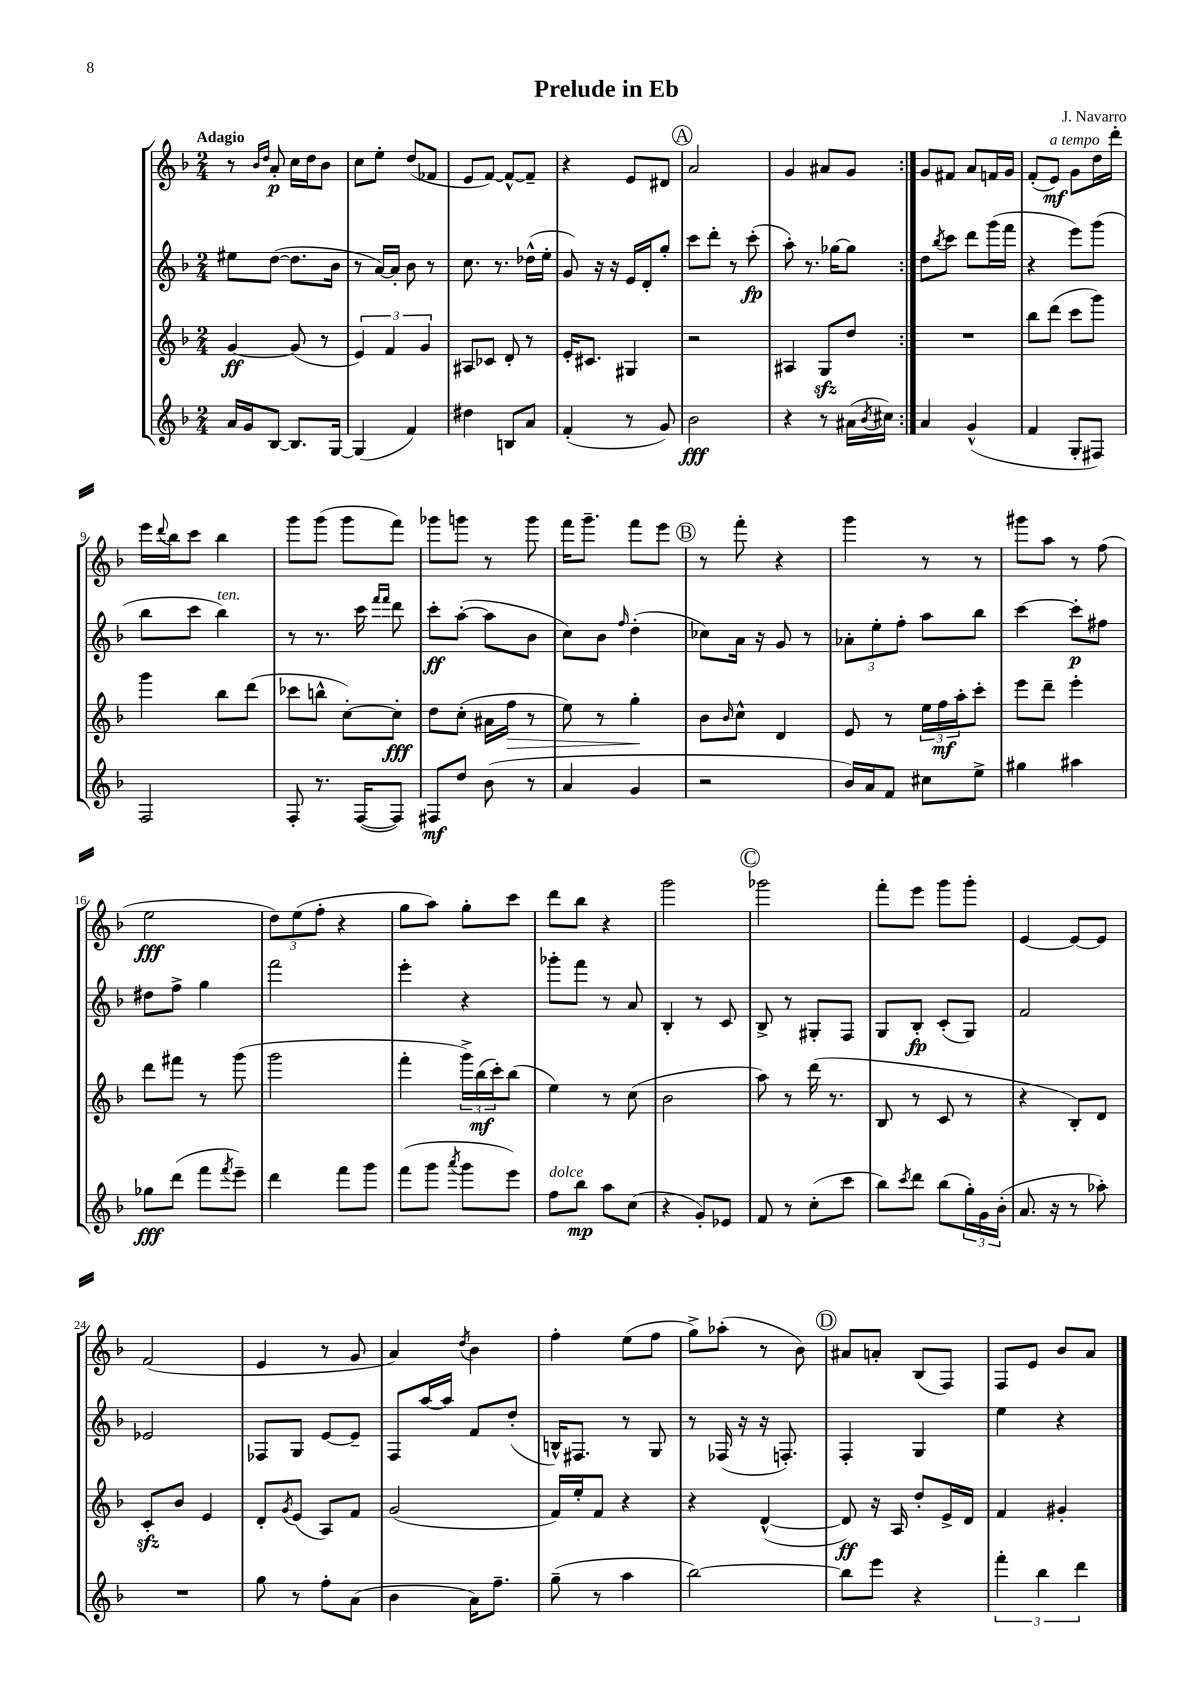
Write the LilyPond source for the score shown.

\header { title = "Prelude in Eb" composer = "J. Navarro" }
<<
\new StaffGroup <<
\new Staff = "s0" {
    \clef treble \key f \major \numericTimeSignature \time 2/4 \tempo "Adagio"
    \repeat volta 2 { r8 \grace { bes'16 d''16 } a'8-.\p c''16 d''16 bes'8 |
    c''8 e''8-. d''8( fes'8 |
    e'8 f'8~) f'8~-^ f'8-- |
    r4 e'8 dis'8 |
    \mark \markup { \circle "A" } a'2 |
    g'4 ais'8 g'8 | }
    g'8 fis'8 a'8 f'16 g'16 |
    f'8-.( e'8\mf^\markup { \italic "a tempo" }) g'8 d''16 d'''16-. |
    e'''16 \appoggiatura { d'''8 } bes''16 c'''8 bes''4 |
    g'''8 g'''8( g'''8 f'''8) |
    ges'''8 g'''8 r8 g'''8 |
    f'''16 g'''8.-- f'''8 e'''8 |
    \mark \markup { \circle "B" } r8 f'''8-. r4 |
    g'''4 r8 r8 |
    gis'''8 a''8 r8 f''8( |
    e''2\fff |
    \tuplet 3/2 { d''8) e''8( f''8-. } r4 |
    g''8 a''8) g''8-. c'''8 |
    d'''8 bes''8 r4 |
    g'''2 |
    \mark \markup { \circle "C" } ges'''2 |
    f'''8-. e'''8 g'''8 g'''8-. |
    e'4~ e'8~ e'8 |
    f'2( |
    e'4 r8 g'8 |
    a'4) \acciaccatura { d''8 } bes'4 |
    f''4-. e''8( f''8 |
    g''8->) aes''8-.( r8 bes'8) |
    \mark \markup { \circle "D" } ais'8 a'8-. bes8( f8) |
    f8 e'8 bes'8 a'8 \bar "|." |
}
\new Staff = "s1" {
    \clef treble \key f \major \numericTimeSignature \time 2/4
    \repeat volta 2 { eis''8 d''8~( d''8. bes'16 |
    r8 a'16~) a'16-. bes'8 r8 |
    c''8. r8. des''16-^( e''16-. |
    g'8) r16 r16 e'16 d'16-. g''8-. |
    \mark \markup { \circle "A" } c'''8 d'''8-. r8 c'''8-.\fp( |
    a''8-.) r8. ges''16~ ges''8 | }
    d''8 \acciaccatura { bes''8 } c'''8 d'''8 g'''16( f'''16 |
    r4 e'''8) g'''8( |
    bes''8 c'''8 bes''4^\markup { \italic "ten." }) |
    r8 r8. c'''16 \grace { f'''16 f'''16 } d'''8 |
    c'''8-.\ff a''8~-.( a''8 bes'8 |
    c''8) bes'8 \grace { f''16 } d''4-.( |
    \mark \markup { \circle "B" } ces''8) a'16 r16 g'8 r8 |
    \tuplet 3/2 { aes'8-. e''8-. f''8-. } a''8 bes''8 |
    c'''4~ c'''8-.\p fis''8 |
    dis''8 f''8-> g''4 |
    f'''2 |
    e'''4-. r4 |
    ges'''8-. f'''8 r8 a'8 |
    bes4-. r8 c'8 |
    \mark \markup { \circle "C" } bes8-> r8 gis8-. f8 |
    g8 bes8-.\fp c'8-.( g8) |
    f'2 |
    ees'2 |
    fes8 g8 e'8~ e'8-- |
    f8 a''16~ a''16 f'8 d''8-.( |
    b16-^) fis8. r8 g8 |
    r8 fes16( r16 r16 f8.-.) |
    \mark \markup { \circle "D" } f4-. g4 |
    e''4 r4 \bar "|." |
}
\new Staff = "s2" {
    \clef treble \key f \major \numericTimeSignature \time 2/4
    \repeat volta 2 { g'4~\ff g'8( r8 |
    \tuplet 3/2 { e'4) f'4 g'4 } |
    ais8 ces'8 d'8-. r8 |
    e'16-. cis'8. gis4 |
    \mark \markup { \circle "A" } r2 |
    ais4 g8\sfz d''8 | }
    R2 |
    bes''8 d'''8( c'''8 g'''8) |
    g'''4 bes''8 d'''8( |
    ces'''8 b''8-^ c''8~-.) c''8-.\fff |
    d''8 c''8-.( ais'16 f''16\> r8 |
    e''8) r8 g''4-.\! |
    \mark \markup { \circle "B" } bes'8 \grace { bes'16 } c''8-^ d'4 |
    e'8 r8 \tuplet 3/2 { e''16 f''16\mf a''16-. } c'''8-. |
    e'''8 d'''8-- e'''4-. |
    d'''8 fis'''8 r8 g'''8( |
    g'''2 |
    f'''4-. \tuplet 3/2 { g'''16->) bes''16\mf( c'''16-.) } bes''8( |
    e''4) r8 c''8( |
    bes'2 |
    \mark \markup { \circle "C" } a''8) r8 d'''16( r8. |
    bes8 r8 c'8 r8 |
    r4 bes8-.) d'8 |
    c'8-.\sfz bes'8 e'4 |
    d'8-. \acciaccatura { g'8 } e'8( a8) f'8 |
    g'2( |
    f'16) e''16-. f'8 r4 |
    r4 d'4~-^( |
    \mark \markup { \circle "D" } d'8\ff) r16 a16 d''8-. e'16-> d'16 |
    f'4 gis'4-. \bar "|." |
}
\new Staff = "s3" {
    \clef treble \key f \major \numericTimeSignature \time 2/4
    \repeat volta 2 { a'16 g'16 bes8~ bes8. g16~ |
    g4( f'4) |
    dis''4 b8 a'8 |
    f'4-.( r8 g'8) |
    \mark \markup { \circle "A" } bes'2\fff |
    r4 r8 ais'16( \acciaccatura { bes'8 } cis''16) | }
    a'4 g'4-^( |
    f'4 g8-. fis8) |
    f2 |
    f8-. r8. f16~( f8) |
    fis8\mf d''8 bes'8( r8 |
    a'4 g'4 |
    \mark \markup { \circle "B" } r2 |
    bes'16) a'16 f'8 cis''8 e''8-> |
    gis''4 ais''4 |
    ges''8\fff d'''8( f'''8 \acciaccatura { f'''8 } e'''8--) |
    d'''4 f'''8 g'''8 |
    f'''8( g'''8 \acciaccatura { a'''8 } g'''8 e'''8) |
    f''8^\markup { \italic "dolce" } bes''8\mp a''8 c''8( |
    r4 g'8-.) ees'8 |
    \mark \markup { \circle "C" } f'8 r8 c''8-.( c'''8 |
    bes''8) \acciaccatura { c'''8 } d'''8 bes''8( \tuplet 3/2 { g''16-.) g'16 bes'16-.( } |
    a'8. r16 r8 aes''8-.) |
    R2 |
    g''8 r8 f''8-. a'8( |
    bes'4 a'16) f''8.-- |
    g''8--( r8 a''4 |
    bes''2~) |
    \mark \markup { \circle "D" } bes''8 e'''8 r4 |
    \tuplet 3/2 { f'''4-. bes''4 d'''4 } \bar "|." |
}
>>
>>
